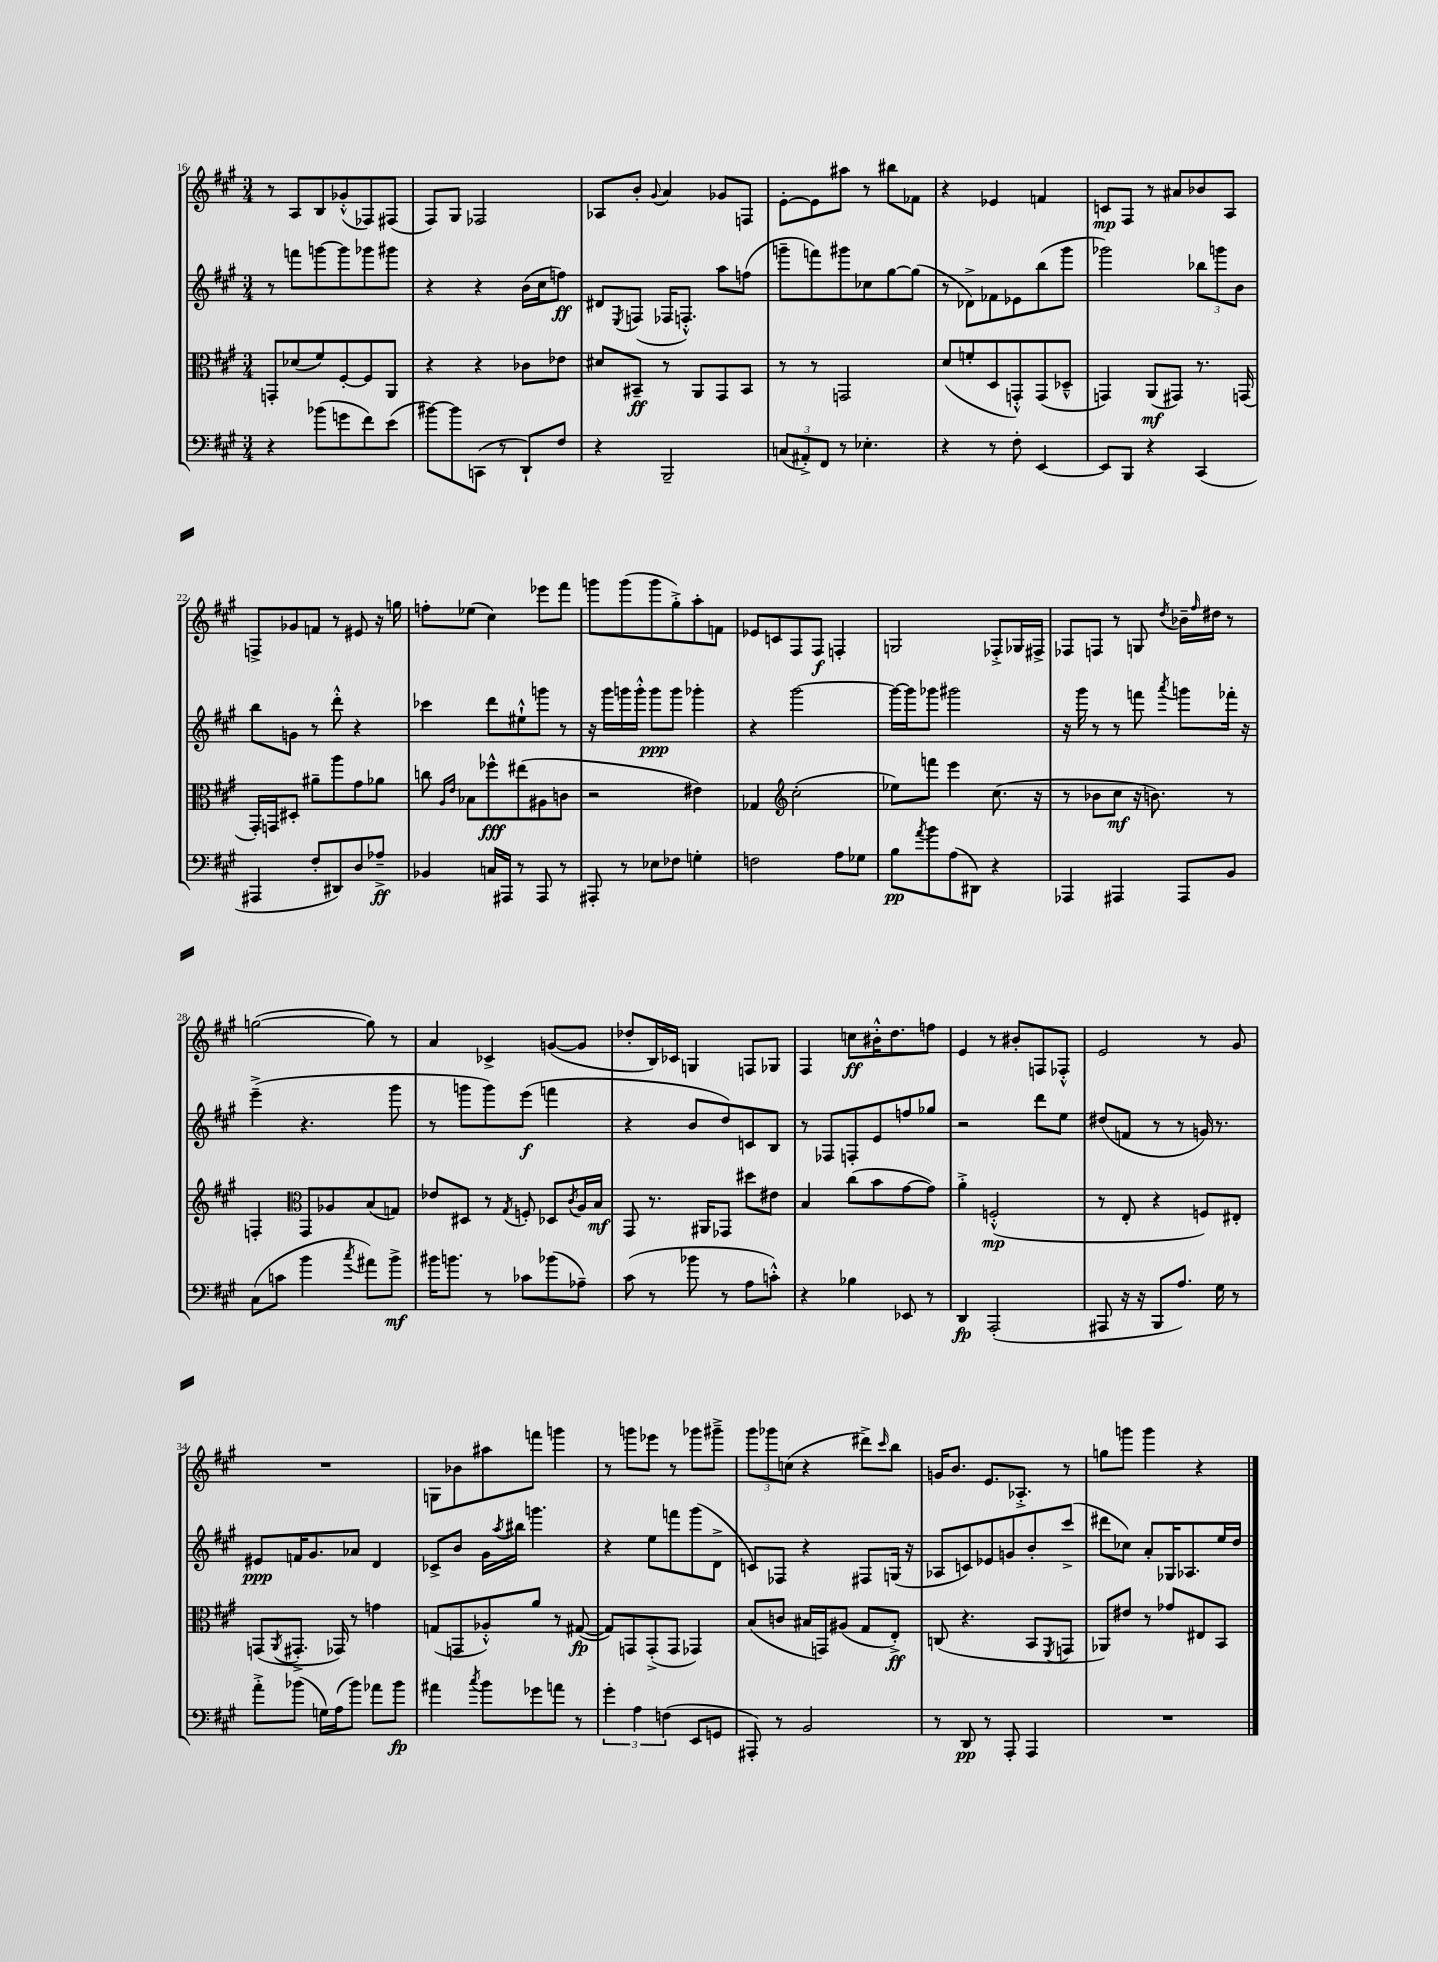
<<
\new StaffGroup <<
\new Staff = "s0" {
    \clef treble \key a \major \numericTimeSignature \time 3/4
    r8 a8 b8 ges'8-.-^( fes8) fis8( |
    fis8) gis8 fes2 |
    aes8 b'8-. \appoggiatura { gis'8 } a'4 ges'8 f8 |
    e'8~-. e'8 ais''8 r8 bis''8 fes'8 |
    r4 ees'4 f'4 |
    c'8\mp fis8 r8 ais'8 bes'8 a8 |
    f8-> ges'8 f'8 r8 eis'8 r16 g''16 |
    f''8-. ees''8( cis''4) ees'''8 fis'''8 |
    g'''8 g'''8( g'''8 gis''8-.->) a''8-. f'8 |
    ees'8 c'8 fis8 fis8\f f4-. |
    g2 fes8-.-> ges16 fis16-> |
    fes8 f8 r8 g8 \acciaccatura { d''8 } bes'16-- \grace { fis''16 } dis''16 r8 |
    g''2~( g''8) r8 |
    a'4 ces'4-> g'8~( g'8 |
    des''8-. b16) ces'16 g4 f8 ges8 |
    fis4 c''8\ff bis'16-.-^ d''8. f''8 |
    e'4 r8 bis'8-. f8 fes8-.-^ |
    e'2 r8 gis'8 |
    R2. |
    g8 bes'8 ais''8 f'''8 g'''4 |
    r8 g'''8 ees'''8 r8 ges'''8 gis'''8---> |
    \tuplet 3/2 { gis'''8 ges'''8 c''8( } r4 dis'''8->) \grace { cis'''16 } b''8 |
    g'16 b'8. e'8. aes8.-.-> r8 |
    g''8 g'''8 g'''4 r4 \bar "|." |
}
\new Staff = "s1" {
    \clef treble \key a \major \numericTimeSignature \time 3/4
    r8 f'''8 g'''8~ g'''8 ges'''8 gis'''8 |
    r4 r4 b'16( cis''16 f''8\ff) |
    dis'8 \acciaccatura { e8 } f8( fes16 f8.-.-^) a''8 f''8( |
    g'''8-- f'''8) gis'''8 ces''8 gis''8~ gis''8( |
    r8 des'8->) fes'8 ees'8 b''8( gis'''8 |
    ges'''2) \tuplet 3/2 { bes''8 g'''8 b'8 } |
    b''8 g'8 r8 d'''8-.-^ r4 |
    ces'''4 d'''8 eis''8-!-^ g'''8 r8 |
    r16 gis'''16 g'''16 g'''16-.-^ g'''8\ppp g'''8 ges'''4-. |
    r4 gis'''2~ |
    gis'''16~ gis'''16 ges'''8 gis'''2 |
    r16 gis'''16 r8 r8 f'''8 \acciaccatura { a'''8 } g'''8 fes'''16-. r16 |
    e'''4--->( r4. gis'''8 |
    r8 g'''8 g'''8) e'''8\f( f'''4 |
    r4 b'8 d''8) c'8 b8 |
    r8 fes8 f8-. e'8 f''8 ges''8 |
    r2 d'''8 e''8 |
    dis''8( f'8 r8 r8 g'16) r8. |
    eis'8\ppp f'16 gis'8. aes'8 d'4 |
    ces'8-> b'8 gis'16 \acciaccatura { a''8 } bis''16 g'''4. |
    r4 e''8 f'''8 gis'''8( d'8-> |
    c'8) fes8 r4 fis8 g16( r16 |
    aes8 c'8) ees'8 g'8 b'8-. cis'''8->( |
    dis'''8 ces''8) a'8-. ges16 aes8. e''16 d''16 \bar "|." |
}
\new Staff = "s2" {
    \clef alto \key a \major \numericTimeSignature \time 3/4
    g,8-. des'8( fis'8) fis8~-. fis8 a,8 |
    r4 r4 ces'8 ees'8 |
    dis'8 bis,8--\ff r8 a,8 gis,8 bis,8 |
    r8 r8 g,2 |
    d'8( f'8-. d8 g,8-.-^) g,8( des8---^ |
    g,4) a,8\mf( gis,8) r8. g,16( |
    gis,16-.) g,16 dis8-. ais'8-- a''8 gis'8 aes'8 |
    c''8 \grace { a16 e'16 } bes8 fes''8-^\fff eis''8( ais8 c'8 |
    r2 eis'4) |
    ges4 \clef treble cis''2-.( |
    ees''8) f'''8 e'''4 cis''8.( r16 |
    r8 bes'8 cis''8\mf r16 b'8.) r8 |
    f4-. \clef alto gis,8 aes8 b8( g8) |
    ees'8 dis8 r8 \acciaccatura { gis8 } f8-. des8 \acciaccatura { cis'8 } a16 b16\mf |
    gis,8 r8. ais,16 ges,8 dis''8 eis'8 |
    b4 cis''8( b'8 gis'8~ gis'8) |
    a'4-.-> f2-.-^\mp( |
    r8 e8-. r4 f8) eis8-. |
    g,8( \acciaccatura { a,8 } gis,8.-.-> ges,16) r8 g'4 |
    g8( g,8 aes8-.-^) a'8 r8 gis8~\fp( |
    gis8) g,8 g,8-.->( g,8 ges,4) |
    b8( c'8 bis16 g,16) ais8( gis8 e8-.->\ff) |
    c8( r4. b,8 \acciaccatura { fis,8 } g,8 |
    aes,8) eis'8 r8 ges'8 eis8 b,8 \bar "|." |
}
\new Staff = "s3" {
    \clef bass \key a \major \numericTimeSignature \time 3/4
    r4 bes'8( g'8 fis'8) e'8( |
    bis'8~) bis'8 c,8( r8 d,8-!) fis8 |
    r4 b,,2-- |
    \tuplet 3/2 { c8( ais,8-.->) fis,8 } r8 ees4.-. |
    r4 r8 fis8-. e,4~ |
    e,8 b,,8 r4 cis,4( |
    ais,,4 fis8-. dis,8) d8 aes8--->\ff |
    bes,4 c16 ais,,16 r8 ais,,8 r8 |
    ais,,8-. r8 ees8 fes8 g4-. |
    f2 a8 ges8 |
    b8\pp \acciaccatura { a'8 } b'8 a8( dis,8) r4 |
    aes,,4 ais,,4 ais,,8 b,8 |
    cis8( c'8 b'4 \acciaccatura { cis''8 } ais'8) b'8->\mf |
    bis'16 b'8. r8 ces'8 bes'8( aes8--) |
    cis'8( r8 bes'8 r8 a8 c'8-.-^) |
    r4 bes4 ees,8 r8 |
    d,4\fp a,,2-.( |
    ais,,8 r16 r16 b,,8 a8.) gis16 r8 |
    a'8-.-> bes'8( g16) a16( bes'8) aes'8 bes'8\fp |
    ais'4 \acciaccatura { cis''8 } b'8 ges'8 a'8 r8 |
    \tuplet 3/2 { gis'4-. a4 f4( } e,8 g,8 |
    ais,,8-.) r8 b,2 |
    r8 d,8\pp r8 a,,8-. a,,4 |
    R2. \bar "|." |
}
>>
>>
\layout { \context { \Score currentBarNumber = #16 } }
